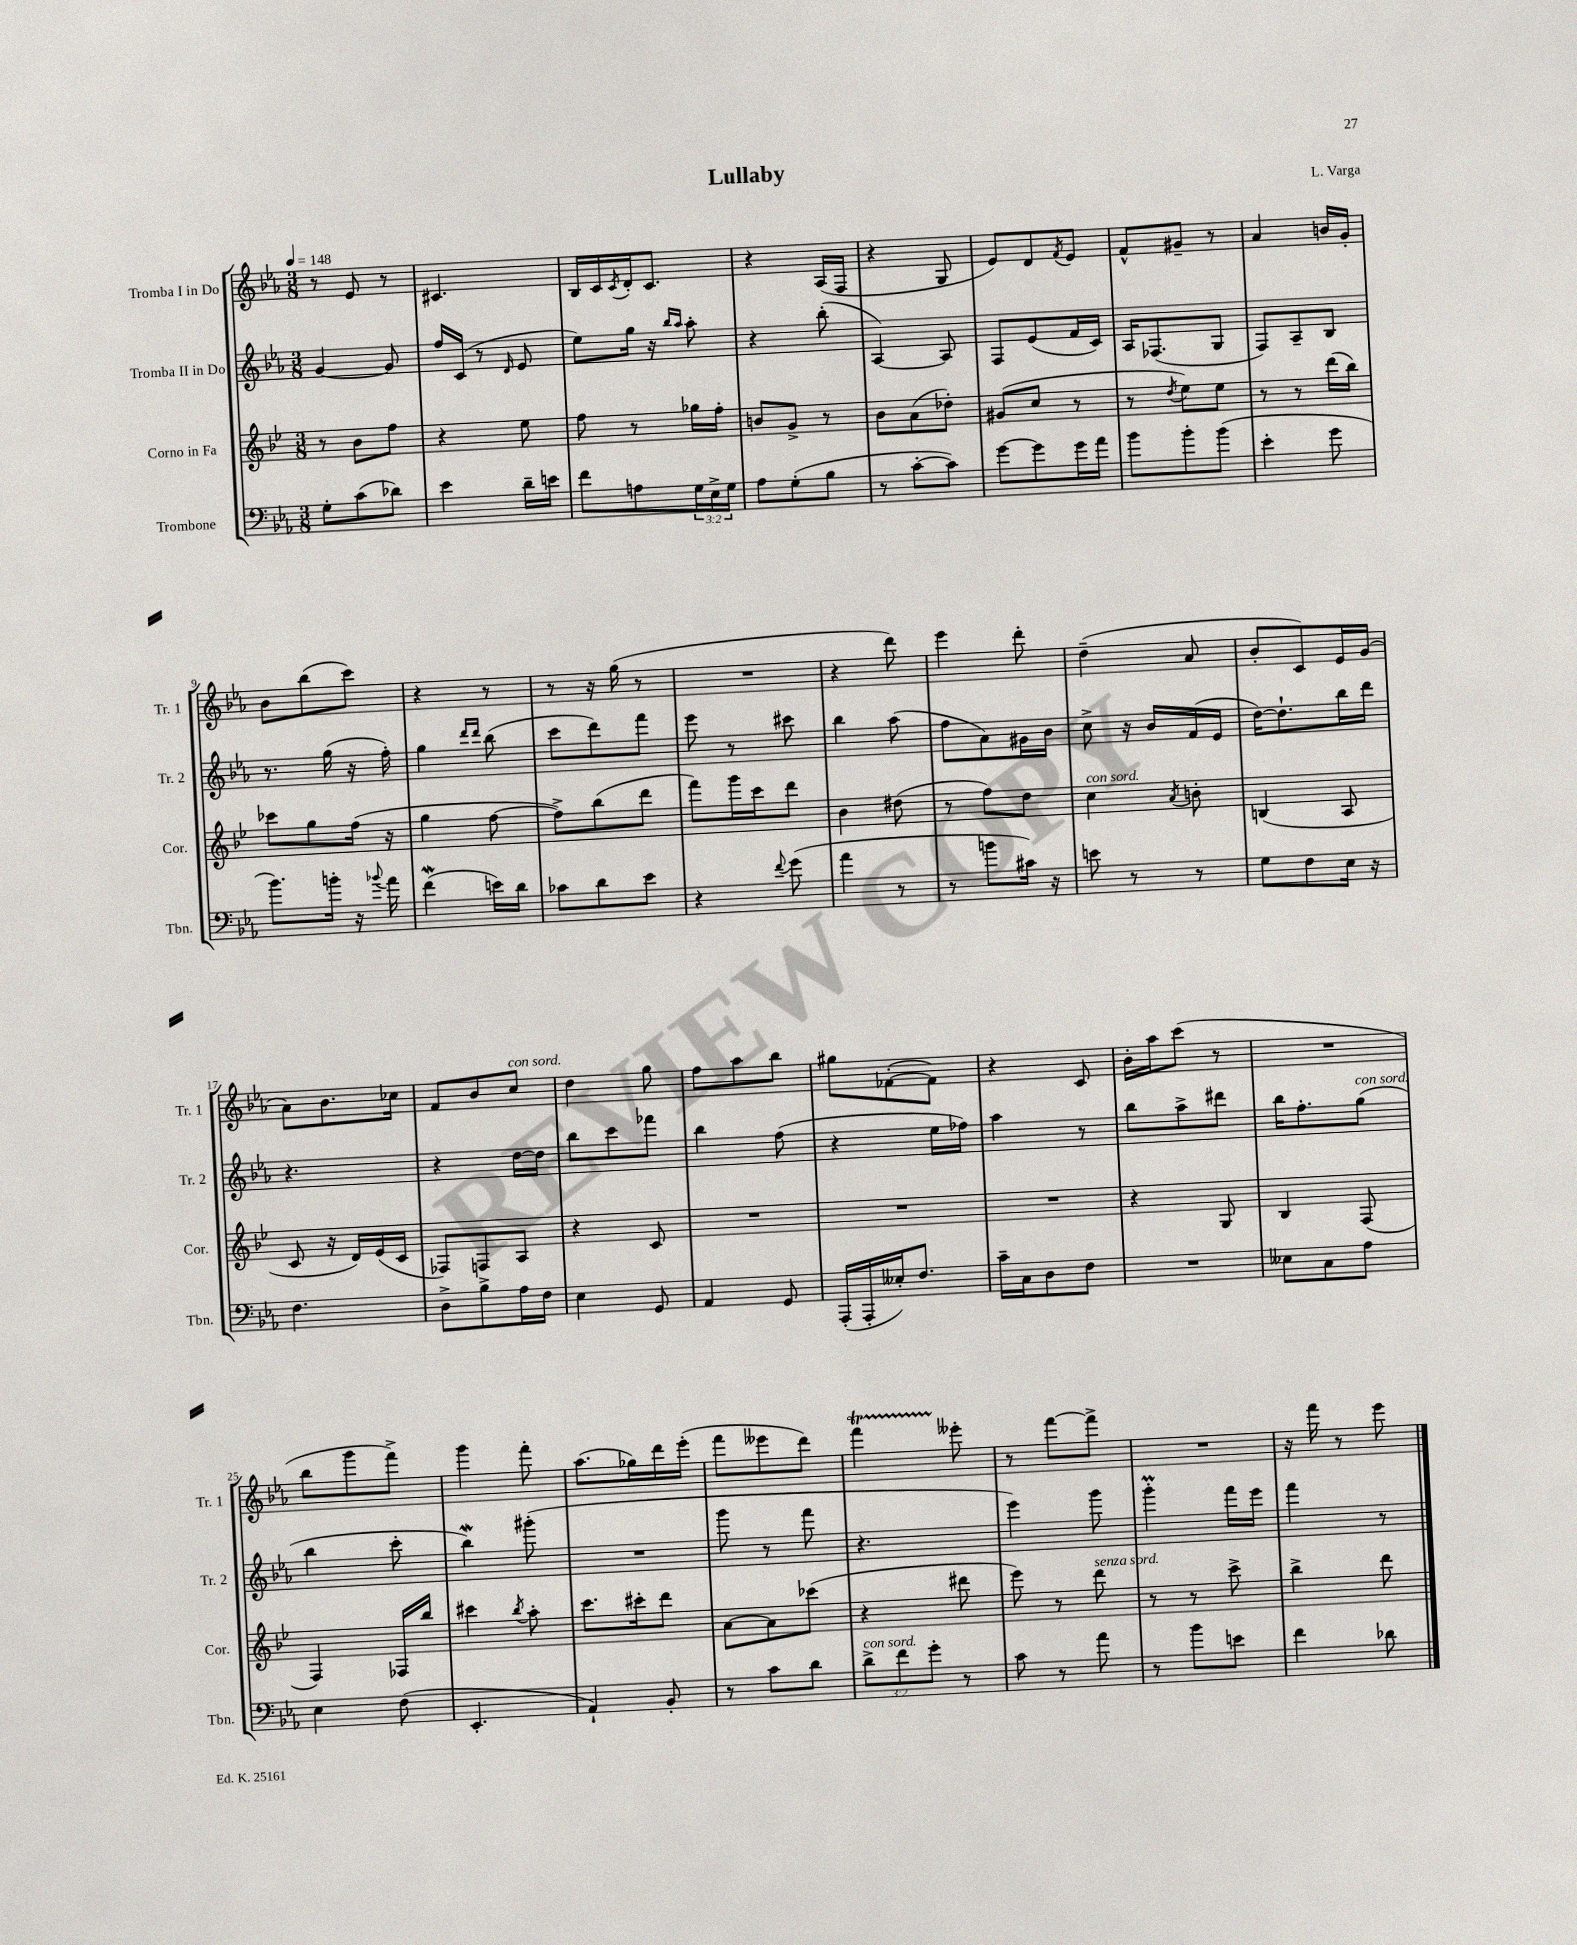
\header { title = "Lullaby" composer = "L. Varga" }
<<
\new StaffGroup <<
\new Staff = "s0" \with { instrumentName = "Tromba I in Do" shortInstrumentName = "Tr. 1" } {
    \clef treble \key ees \major \numericTimeSignature \time 3/8 \tempo 4 = 148
    r8 ees'8 r8 |
    cis'4. |
    bes16 c'16 \acciaccatura { c'8 } d'16-. c'8. |
    r4 aes16( f16 |
    r4 g8 |
    ees'8) d'8 \acciaccatura { f'8 } ees'8 |
    f'8-^ gis'8-- r8 |
    aes'4 b'16 g'16-. |
    bes'8 bes''8( c'''8) |
    r4 r8 |
    r8 r16 g''16( r8 |
    R4. |
    r4 d'''8) |
    ees'''4 d'''8-. |
    d''4--( aes'8 |
    bes'8-. c'8) ees'16 g'16( |
    aes'8) bes'8. ces''16 |
    f'8 bes'8 c''8^\markup { \italic "con sord." } |
    d''4 g''8 |
    f''8 aes''8 bes''8 |
    gis''8 fes'8~-.( fes'8) |
    r4 c'8 |
    bes'16-. aes''16 c'''8( r8 |
    R4. |
    bes''8 g'''8 f'''8->) |
    g'''4 f'''8-. |
    aes''8.( ges''16) d'''16 ees'''16-.( |
    f'''8 eeses'''8 d'''8) |
    f'''4\startTrillSpan eeses'''8-.\stopTrillSpan |
    r8 f'''8~ f'''8-> |
    R4. |
    r16 f'''16 r8 ees'''8 \bar "|." |
}
\new Staff = "s1" \with { instrumentName = "Tromba II in Do" shortInstrumentName = "Tr. 2" } {
    \clef treble \key ees \major \numericTimeSignature \time 3/8
    g'4~ g'8 |
    f''16 c'16( r8 \grace { d'16 } ees'8 |
    ees''8) g''16 r16 \grace { bes''16 aes''16 } aes''8-. |
    r4 bes''8-.( |
    aes4~) aes8 |
    f8 ees'8( f'16 c'16) |
    aes16 fes8.( g8 |
    f8) aes8-- bes8 |
    r8. g''16( r16 f''16-.) |
    g''4 \grace { d'''16 d'''16 } bes''8( |
    c'''8 d'''8) f'''8 |
    ees'''8 r8 cis'''8 |
    bes''4 aes''8( |
    f''8 aes'8) gis'16 bes'16 |
    c''8-> r16 bes'16 f'16( ees'16 |
    d''16~) d''8.-! bes''16 d'''16 |
    r4. |
    r4 d''16~ d''16 |
    bes''8 c'''8 fes'''8 |
    bes''4 f''8( |
    r4 ees''16 fes''16) |
    aes''4 r8 |
    bes''8 aes''8-> dis'''8 |
    bes''16 f''8.-. g''8^\markup { \italic "con sord." }( |
    bes''4 c'''8-. |
    bes''4\mordent) gis'''8-.( |
    R4. |
    g'''8 r8 f'''8 |
    r4. |
    ees'''4) g'''8 |
    g'''4-.\prall f'''16 ees'''16 |
    f'''4 r8 \bar "|." |
}
\new Staff = "s2" \with { instrumentName = "Corno in Fa" shortInstrumentName = "Cor." } {
    \clef treble \key bes \major \numericTimeSignature \time 3/8
    r8 bes'8 f''8 |
    r4 ees''8 |
    f''8 r8 ges''16 f''16-. |
    b'8 g'8-> r8 |
    bes'8 a'8( des''8-.) |
    gis'8( c''8 r8 |
    r8 \acciaccatura { d''8 } ees''8) ees''8 |
    r8 r8 d'''16( bes''16) |
    ces'''8 g''8 f''16( r16 |
    g''4 f''8~ |
    f''8->) bes''8( d'''8 |
    f'''8) g'''16 c'''16 d'''8 |
    bes'4 dis''8( |
    r8 f''8) d''8 |
    c''4^\markup { \italic "con sord." } \acciaccatura { a'8 } b'8-. |
    b4( a8 |
    c'8 r16 d'16) ees'16( c'16 |
    fes8) f8 a8 |
    r4 c'8 |
    R4. |
    R4. |
    R4. |
    r4 g8 |
    bes4 f8( |
    f4) fes16 bes''16 |
    cis'''4 \acciaccatura { bes''8 } a''8-. |
    c'''8. cis'''16-. d'''8 |
    a'8~ a'8 ces'''8( |
    r4 dis'''8 |
    ees'''8) r8 d'''8^\markup { \italic "senza sord." } |
    r8 r8 c'''8-> |
    bes''4-> d'''8 \bar "|." |
}
\new Staff = "s3" \with { instrumentName = "Trombone" shortInstrumentName = "Tbn." } {
    \clef bass \key ees \major \numericTimeSignature \time 3/8 \override Staff.TupletNumber.text = #tuplet-number::calc-fraction-text
    g8-. c'8( des'8) |
    ees'4 d'16-- e'16 |
    f'8 a8 \tuplet 3/2 { g16 ees16-> g16 } |
    aes8 g8-.( bes8 |
    r8 c'8~-. c'8) |
    g'8~ g'8 g'16 aes'16 |
    bes'8 bes'8-. bes'8( |
    ees'4-. g'8 |
    bes'8.) b'16-. r16 \appoggiatura { bes'8 } aes'16 |
    f'4\mordent( e'16) d'16 |
    ces'8 d'8 ees'8 |
    r4 \appoggiatura { f'8 } g'8( |
    aes'4 r8 |
    r8 b'8 cis'16) r16 |
    e'8 r8 r8 |
    g8 f8 ees16 r16 |
    f4. |
    d8-> bes8-> aes16 f16 |
    ees4 g,8 |
    aes,4 g,8 |
    aes,,16-.( aes,,16-. eeses16-.) f8. |
    c'16-- c16 d8 f8 |
    R4. |
    eeses8 c8 aes8 |
    ees4 f8( |
    ees,4.-. |
    aes,4-!) bes,8-. |
    r8 c'8 d'8 |
    \tuplet 3/2 { d'8->^\markup { \italic "con sord." } f'8 g'8-. } r8 |
    c'8 r8 aes'8 |
    r8 bes'8 e'8 |
    f'4 des'8 \bar "|." |
}
>>
>>
